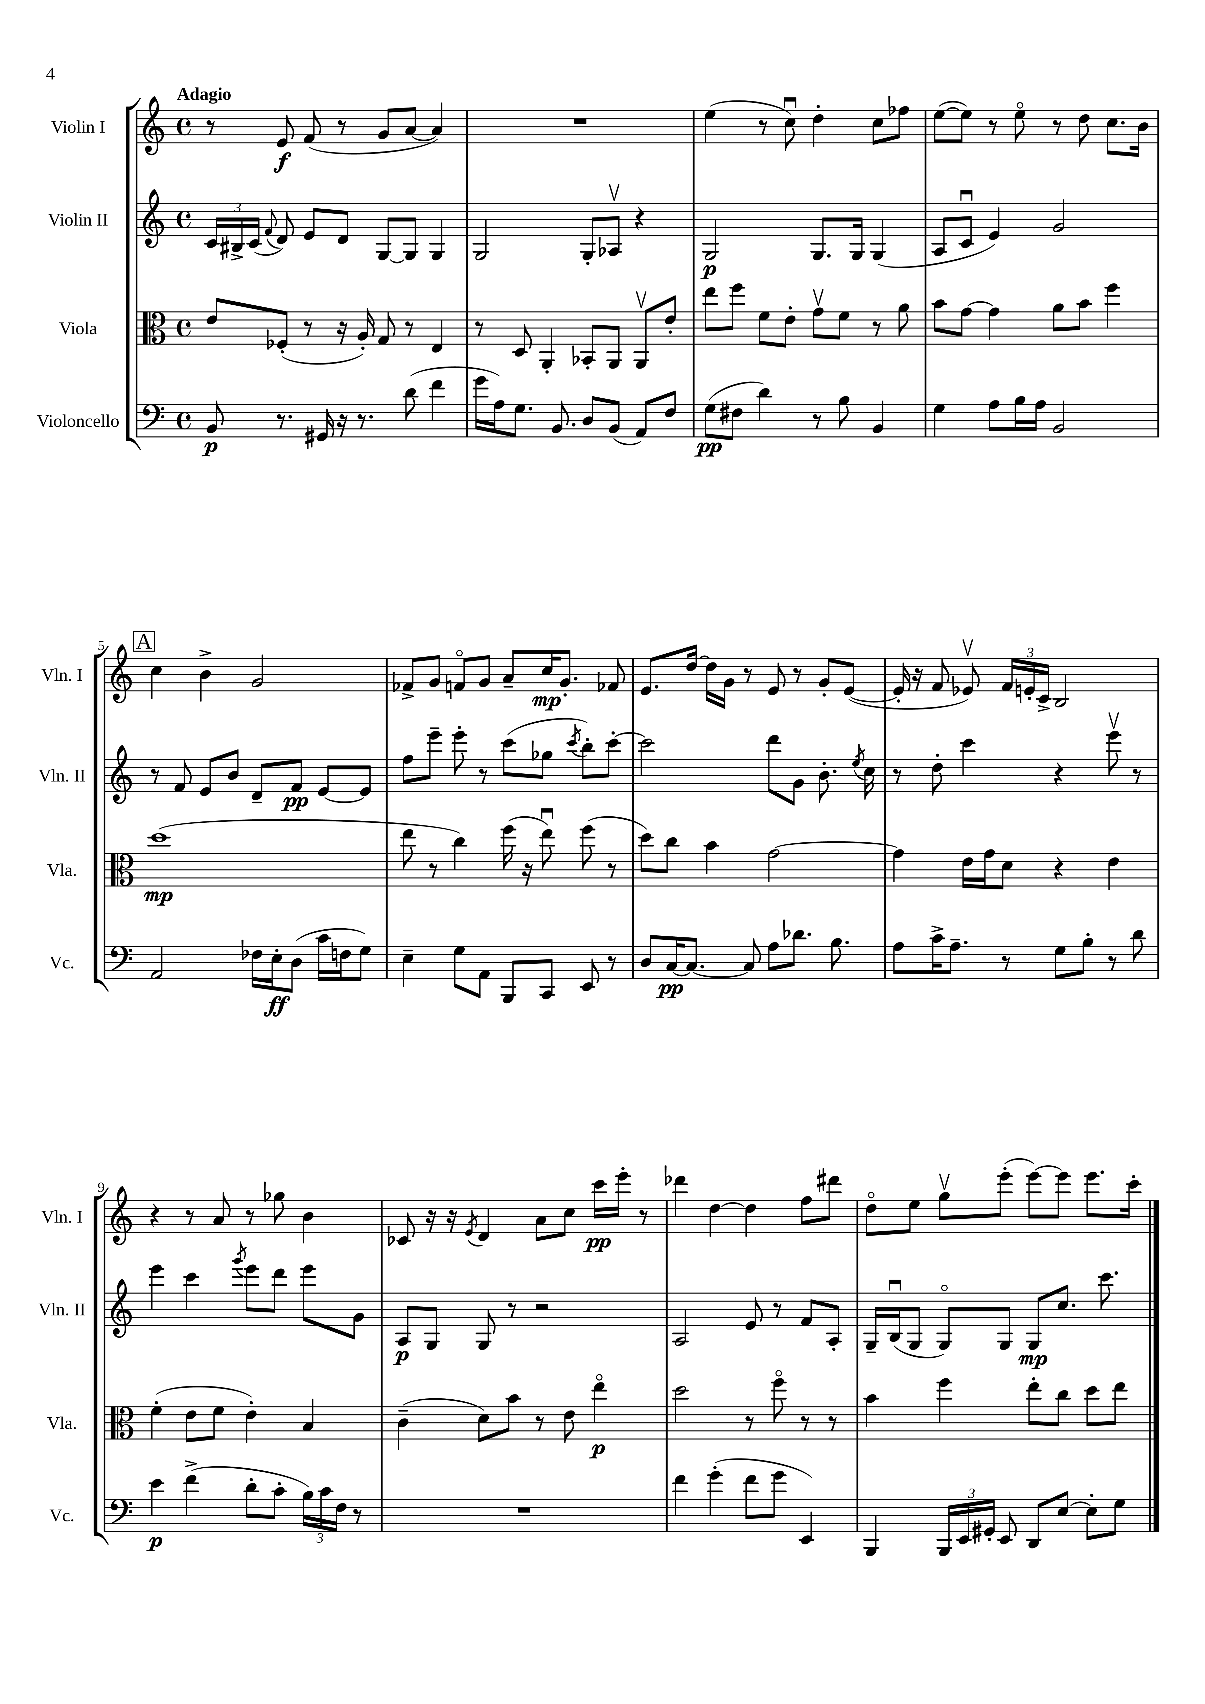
<<
\new StaffGroup <<
\new Staff = "s0" \with { instrumentName = "Violin I" shortInstrumentName = "Vln. I" } {
    \clef treble \key c \major \defaultTimeSignature \time 4/4 \tempo "Adagio"
    \autoBeamOff r8 e'8\f f'8( r8 g'8[ a'8]~ a'4) |
    R1 |
    e''4( r8 c''8\downbow) d''4-. c''8[ fes''8] |
    e''8[~( e''8]) r8 e''8\flageolet r8 d''8 c''8.[ b'16] |
    \mark \markup { \box "A" } c''4 b'4-> g'2 |
    fes'8[-> g'8] f'8[\flageolet g'8] a'8[-- c''16\mp g'8.]-. fes'8 |
    e'8.[ d''16]~ d''16[ g'16] r8 e'8 r8 g'8[-. e'8]~( |
    e'16-. r16 f'8 ees'8\upbow) \tuplet 3/2 { f'16[ e'16-. c'16]-> } b2 |
    r4 r8 a'8 r8 ges''8 b'4 |
    ces'8 r16 r16 \acciaccatura { e'8 } d'4 a'8[ c''8] c'''16[\pp e'''16]-. r8 |
    des'''4 d''4~ d''4 f''8[ dis'''8] |
    d''8[\flageolet e''8] g''8[\upbow e'''8]-.( e'''8[~) e'''8] e'''8.[ c'''16]-. \bar "|." |
}
\new Staff = "s1" \with { instrumentName = "Violin II" shortInstrumentName = "Vln. II" } {
    \clef treble \key c \major \defaultTimeSignature \time 4/4
    \autoBeamOff \tuplet 3/2 { c'16[ bis16-> c'16]( } \appoggiatura { f'8 } d'8) e'8[ d'8] g8[~ g8] g4 |
    g2 g8[-. aes8]\upbow r4 |
    g2\p g8.[ g16] g4( |
    a8[ c'8]\downbow e'4) g'2 |
    \mark \markup { \box "A" } r8 f'8 e'8[ b'8] d'8[-- f'8]\pp e'8[~ e'8] |
    f''8[ e'''8]-- e'''8-. r8 c'''8[( ges''8] \acciaccatura { c'''8 } b''8[-.) c'''8]~-. |
    c'''2 d'''8[ g'8] b'8.-. \acciaccatura { e''8 } c''16 |
    r8 d''8-. c'''4 r4 e'''8\upbow r8 |
    e'''4 c'''4 \acciaccatura { g'''8 } e'''8[ d'''8] e'''8[ g'8] |
    a8[\p g8] g8 r8 r2 |
    a2 e'8 r8 f'8[ a8]-. |
    g16[-- b16\downbow( g8] g8[\flageolet) g8] g8[\mp c''8.] c'''8. \bar "|." |
}
\new Staff = "s2" \with { instrumentName = "Viola" shortInstrumentName = "Vla." } {
    \clef alto \key c \major \defaultTimeSignature \time 4/4
    \autoBeamOff e'8[ fes8]-.( r8 r16 a16-.) g8 r8 e4 |
    r8 d8 a,4-. bes,8[-. a,8] a,8[\upbow e'8]-. |
    e''8[ f''8] f'8[ e'8]-. g'8[\upbow f'8] r8 a'8 |
    b'8[ g'8]~ g'4 a'8[ b'8] f''4 |
    \mark \markup { \box "A" } d''1\mp( |
    e''8 r8 c''4) f''16( r16 e''8\downbow) f''8( r8 |
    d''8[) c''8] b'4 g'2~ |
    g'4 e'16[ g'16 d'8] r4 e'4 |
    f'4-.( e'8[ f'8] e'4-.) b4 |
    c'4--( d'8[) b'8] r8 e'8 e''4\flageolet\p |
    d''2 r8 f''8\flageolet r8 r8 |
    b'4 f''4 e''8[-. c''8] d''8[ e''8] \bar "|." |
}
\new Staff = "s3" \with { instrumentName = "Violoncello" shortInstrumentName = "Vc." } {
    \clef bass \key c \major \defaultTimeSignature \time 4/4
    \autoBeamOff b,8\p r8. gis,16 r16 r8. d'8( f'4 |
    g'16[ a16) g8.] b,8. d8[ b,8]( a,8[) f8] |
    g8[\pp( fis8] d'4) r8 b8 b,4 |
    g4 a8[ b16 a16] b,2 |
    \mark \markup { \box "A" } a,2 fes16[ e16-.\ff d8]( c'16[ f16 g8]) |
    e4-- g8[ a,8] b,,8[ c,8] e,8 r8 |
    d8[ c16~\pp c8.]~ c8 a8[ des'8.] b8. |
    a8[ c'16-> a8.]-- r8 g8[ b8]-. r8 d'8 |
    e'4\p f'4->( d'8[-. c'8]-. \tuplet 3/2 { b16[) c'16 f16] } r8 |
    R1 |
    f'4 g'4-.( f'8[ g'8] e,4) |
    b,,4 \tuplet 3/2 { b,,16[ e,16 gis,16]-. } e,8 d,8[ e8]~ e8[-. g8] \bar "|." |
}
>>
>>
